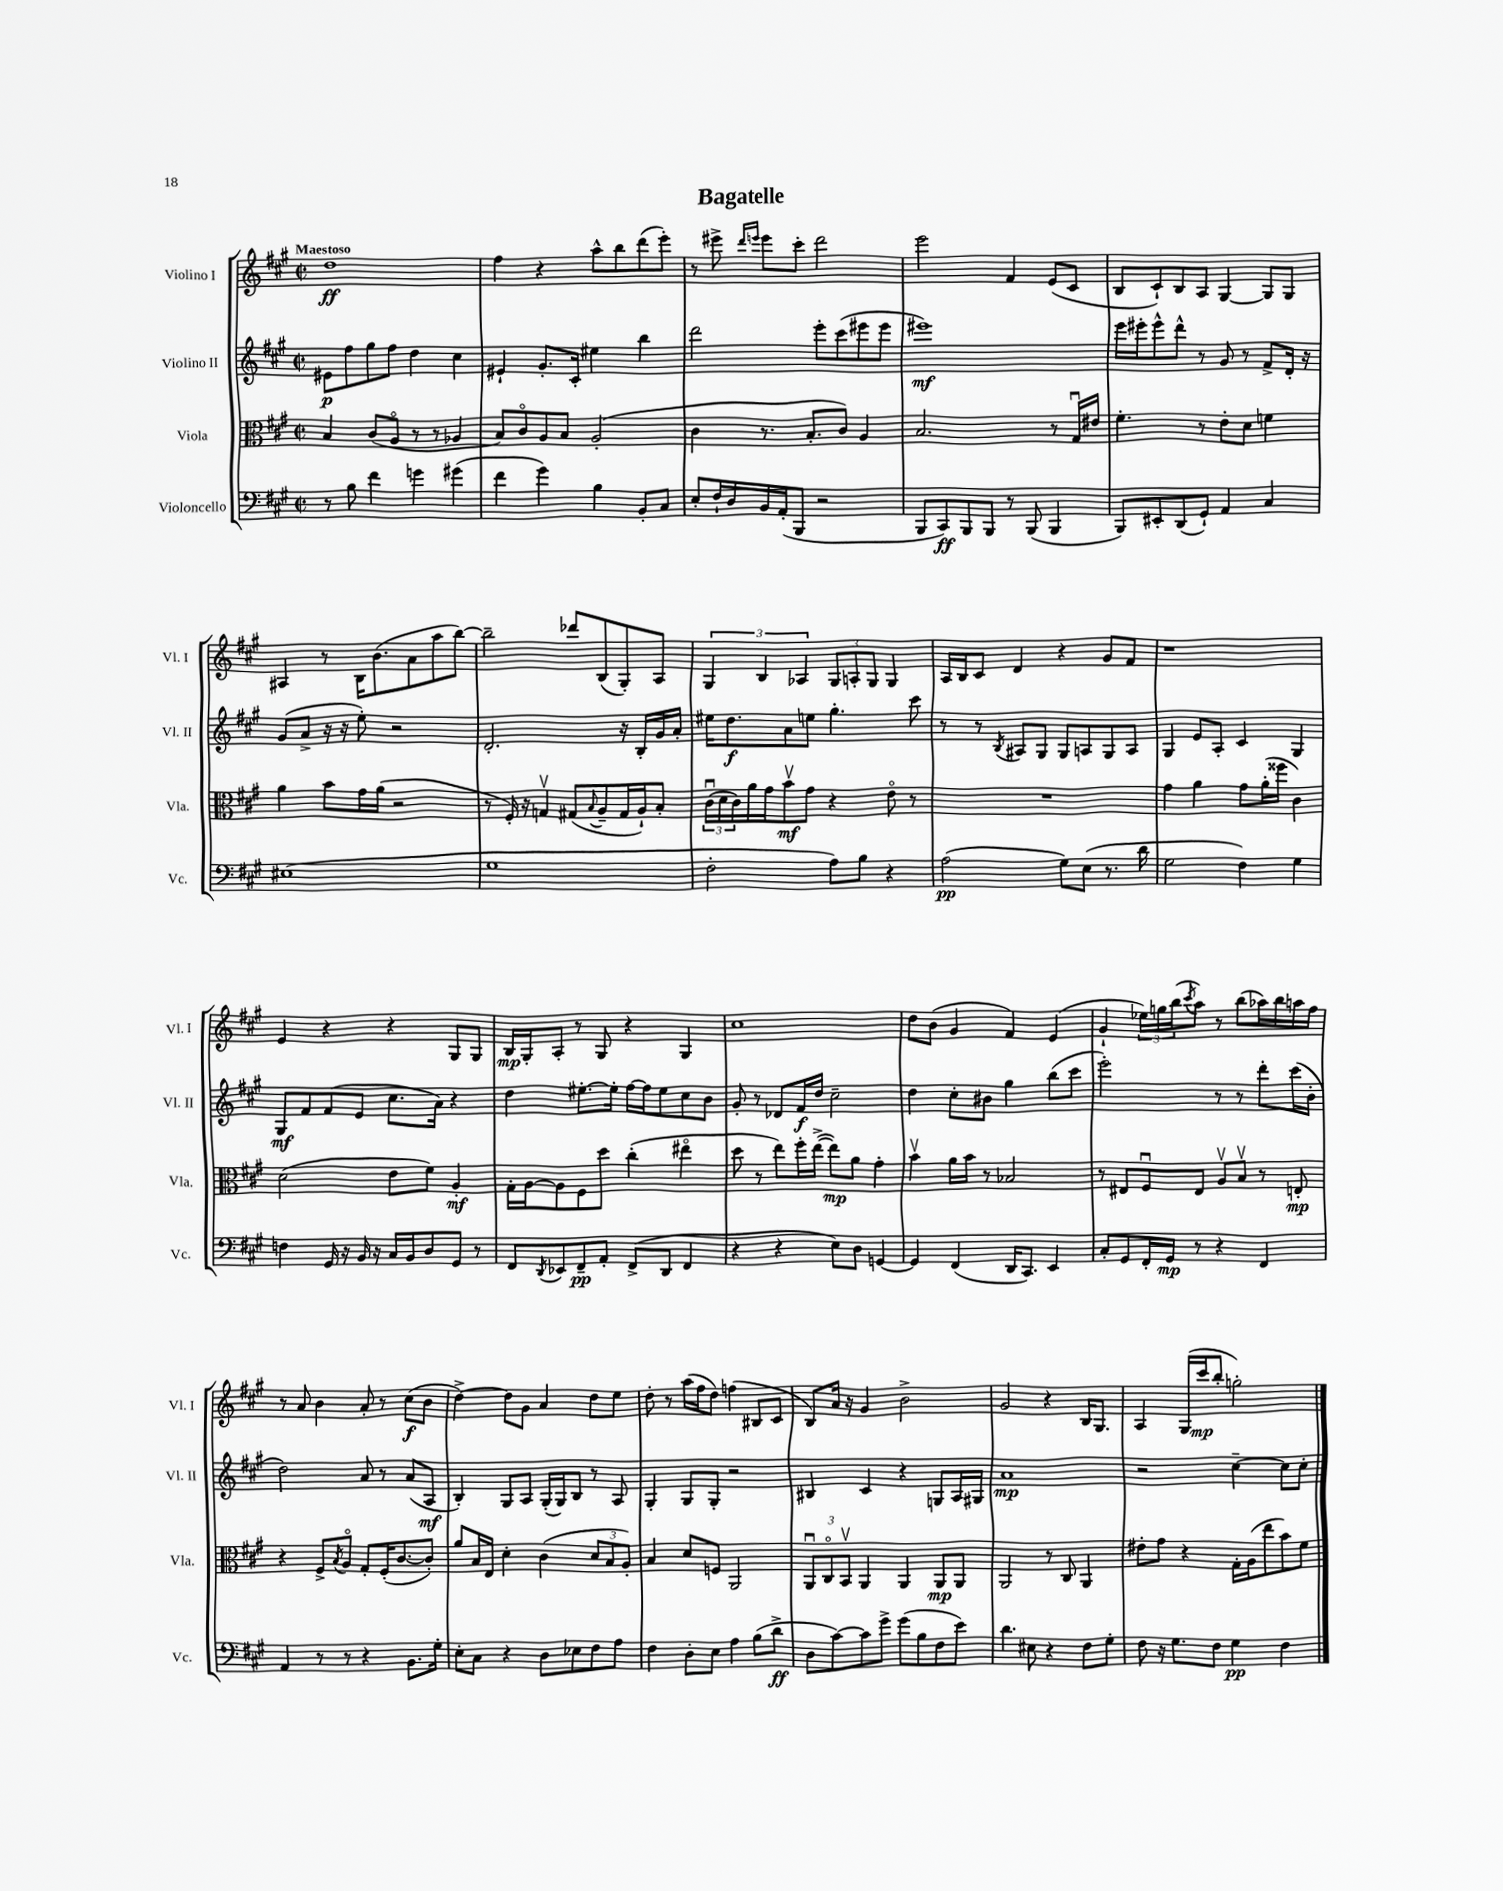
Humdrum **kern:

**kern	**kern	**kern	**kern
*staff4	*staff3	*staff2	*staff1
*clefF4	*clefC3	*clefG2	*clefG2
*k[f#c#g#]	*k[f#c#g#]	*k[f#c#g#]	*k[f#c#g#]
*M2/2	*M2/2	*M2/2	*M2/2
*met(c|)	*met(c|)	*met(c|)	*met(c|)
8r	4B	8e#	1dd
8B	.	8ff#	.
4f#	(8c#	8gg#	.
.	8Ao	8ff#	.
4g	8r	4dd	.
.	8r	.	.
(4g#	4A-	4cc#	.
=	=	=	=
4f#	8B)	4e#`	4ff#
.	8c#o	.	.
4g#)	8A	8.g#'	4r
.	8B	.	.
.	.	16c#'	.
4B	(2A'	4ee#	8aa^^
.	.	.	8bb
8BB'	.	4bb	(8ddd
8C#	.	.	8eee')
=	=	=	=
8E'	4c#	2ddd	8r
16F#`	.	.	8eee#^
16D	.	.	.
.	.	.	16qqddd
.	.	.	16qqeee
16BB	8.r	.	8eee
(16AA'	.	.	.
8BBB	.	.	8ccc#'
.	8.B'	.	.
2r	.	8eee'	2ddd
.	8c#)	(8ccc#	.
.	4A	8eee#	.
.	.	8eee#	.
=	=	=	=
8BBB	2.B	1eee#)	2eee
8CC#)	.	.	.
8BBB	.	.	.
8BBB	.	.	.
8r	.	.	4f#
(8BBB	.	.	.
4BBB	8r	.	(8e
.	16G#u	.	8c#
.	16e#	.	.
=	=	=	=
8BBB)	4.f#'	16eee	8B
.	.	16eee#'	.
8EE#'	.	8eee#^^	8c#`)
(8DD	.	8ddd^^	8B
8GG#`)	8r	8r	8A
4AA	8e'	8g#	[4G#
.	8d	8r	.
4C#	4f	8f#^	8G#]
.	.	16d'	8G#
.	.	16r	.
=	=	=	=
(1E#	4a	(8g#	4A#
.	.	8a^	.
.	8b	16r	8r
.	.	16r	.
.	16g#	8ee')	16B
.	(16a	.	(8.b
.	2r	2r	.
.	.	.	8a
.	.	.	8aa
.	.	.	[8bb)
=	=	=	=
1G#	8r	2.d'	2bb~]
.	16F#')	.	.
.	16r	.	.
.	4Gv	.	.
.	(8G#	.	8ddd-
.	8qqB	.	.
.	8A~	.	(8B
.	16G#	16r	8G#')
.	16A`)	16B'	.
.	8B'	16g#	8A
.	.	16a'	.
=	=	=	=
2F#'	(24c#u	16ee#	6G#
.	24d	.	.
.	.	8.dd	.
.	24c#)	.	.
.	16a	.	.
.	.	.	6B
.	16g#	.	.
.	8bv	8a	.
.	.	.	6A-
.	8g#	8ee	.
8A)	4r	4.gg#'	12G#
.	.	.	12A'
8B	.	.	.
.	.	.	12G#
4r	8eo	.	4G#
.	8r	8ccc#	.
=	=	=	=
(2A	1r	8r	16A
.	.	.	16B
.	.	8r	8c#
.	.	8qB	.
.	.	8A#	4d
.	.	8G#	.
8G#)	.	8G#	4r
(8E	.	8A	.
8.r	.	8G#	8g#
.	.	8A	8f#
16d	.	.	.
=	=	=	=
2G#	4g#	4G#	1r
.	4a	8e	.
.	.	8A'	.
4F#)	8g#	4c#	.
.	(16a'	.	.
.	16ff##	.	.
4G#	4c#)	4G#	.
=	=	=	=
4F	(2d	8G#	4e
.	.	8f#	.
16GG#	.	(8f#	4r
16r	.	.	.
16BB	.	8e	.
16r	.	.	.
16C#	8e	8.cc#	4r
16BB	.	.	.
8D	8f#)	.	.
.	.	16a)	.
8GG#	4A'	4r	8G#
8r	.	.	8G#
=	=	=	=
8FF#	16G#'	4dd	16B
.	[16A	.	16G#'
8qDD	.	.	.
8EE-	8A]	.	8A'
8FF#~	8F#	[8.ee#'	8r
8AA'	8dd	.	8G#
.	.	16ee#']	.
(8FF#^	(4cc#'	[16ff#	4r
.	.	16ff#]	.
8DD	.	8ee#	.
4FF#	4ee#o	8cc#	4G#
.	.	8b	.
=	=	=	=
4r	8dd	8g#'	1cc#
.	8r	8r	.
4r	8ee)	8d-	.
.	16ff#'	16f#	.
.	([16ee^	16dd	.
8E)	8ee])	2cc#~	.
8D	8a	.	.
[4GG	4g#'	.	.
=	=	=	=
4GG]	4bv	4dd	8dd
.	.	.	(8b
(4FF#	16a	8cc#'	4g#
.	16b	.	.
.	8r	8b#	.
16DD	2B-	4gg#	4f#)
8.CC#)	.	.	.
4EE	.	(8bb	(4e
.	.	8ccc#	.
=	=	=	=
8C#'	8r	2eee')	4g#`
8GG#	8E#	.	.
16FF#'	8F#u	.	24ee-)
.	.	.	24gg
16GG#	.	.	.
.	.	.	(24bb
.	.	.	8qccc#
8r	8E#	.	8aa)
4r	8Av	8r	8r
.	8Bv	8r	(8bb
4FF#	8r	8ddd'	16aa-)
.	.	.	16bb
.	8E'	(16ccc#	16aa
.	.	16b'	16ff#
=	=	=	=
4AA	4r	2dd)	8r
.	.	.	8a
8r	8F#^	.	4b
.	8qB	.	.
8r	8Ao	.	.
4r	8G#'	8a	8a'
.	(16F#'	8r	8r
.	[8.c#	.	.
8.BB	.	(8a	(8cc#
.	8c#'])	8A	8b
16G#'	.	.	.
=	=	=	=
8E'	8a	4B')	[4dd^)
8C#	16B	.	.
.	16E	.	.
4r	4d'	8G#	8dd]
.	.	8A	8g#
8D	(4c#	(16G#'	4a
.	.	16G#)	.
8E-	.	8B	.
8F#	12d	8r	8dd
.	12B	.	.
8A	.	8A	8ee
.	12A')	.	.
=	=	=	=
4F#	4B	4G#'	8dd'
.	.	.	8r
8D'	8d	8G#	(16aa
.	.	.	16ff#
8E	8F	8G#'	8dd)
4A	2AA	2r	(4ff
(8B	.	.	8B#
8d^	.	.	8c#
=	=	=	=
8D	12AAu	4B#	8B)
.	12C#o	.	.
[8c#)	.	.	16a
.	12BBv	.	.
.	.	.	16r
8c#]	4AA	4c#	4g#
8g#^	.	.	.
(8g#	4AA	4r	2b^
8B	.	.	.
8F#	8AA	8G	.
8e)	8AA	16A	.
.	.	16G#	.
=	=	=	=
4.d	2AA	1a	2g#
8E#	.	.	.
4r	8r	.	4r
.	8C#	.	.
8F#	4AA	.	16B
.	.	.	8.G#
8G#'	.	.	.
=	=	=	=
8F#	8e#'	2r	4A
16r	8g#	.	.
8.G#	.	.	.
.	4r	.	(16G#
.	.	.	16ccc#
8F#	.	.	8bb'
4G#	16G#'	[4cc#~	2gg')
.	(16A	.	.
.	8ee	.	.
4F#	8b)	8cc#]	.
.	8f#	8cc#'	.
==	==	==	==
*-	*-	*-	*-
